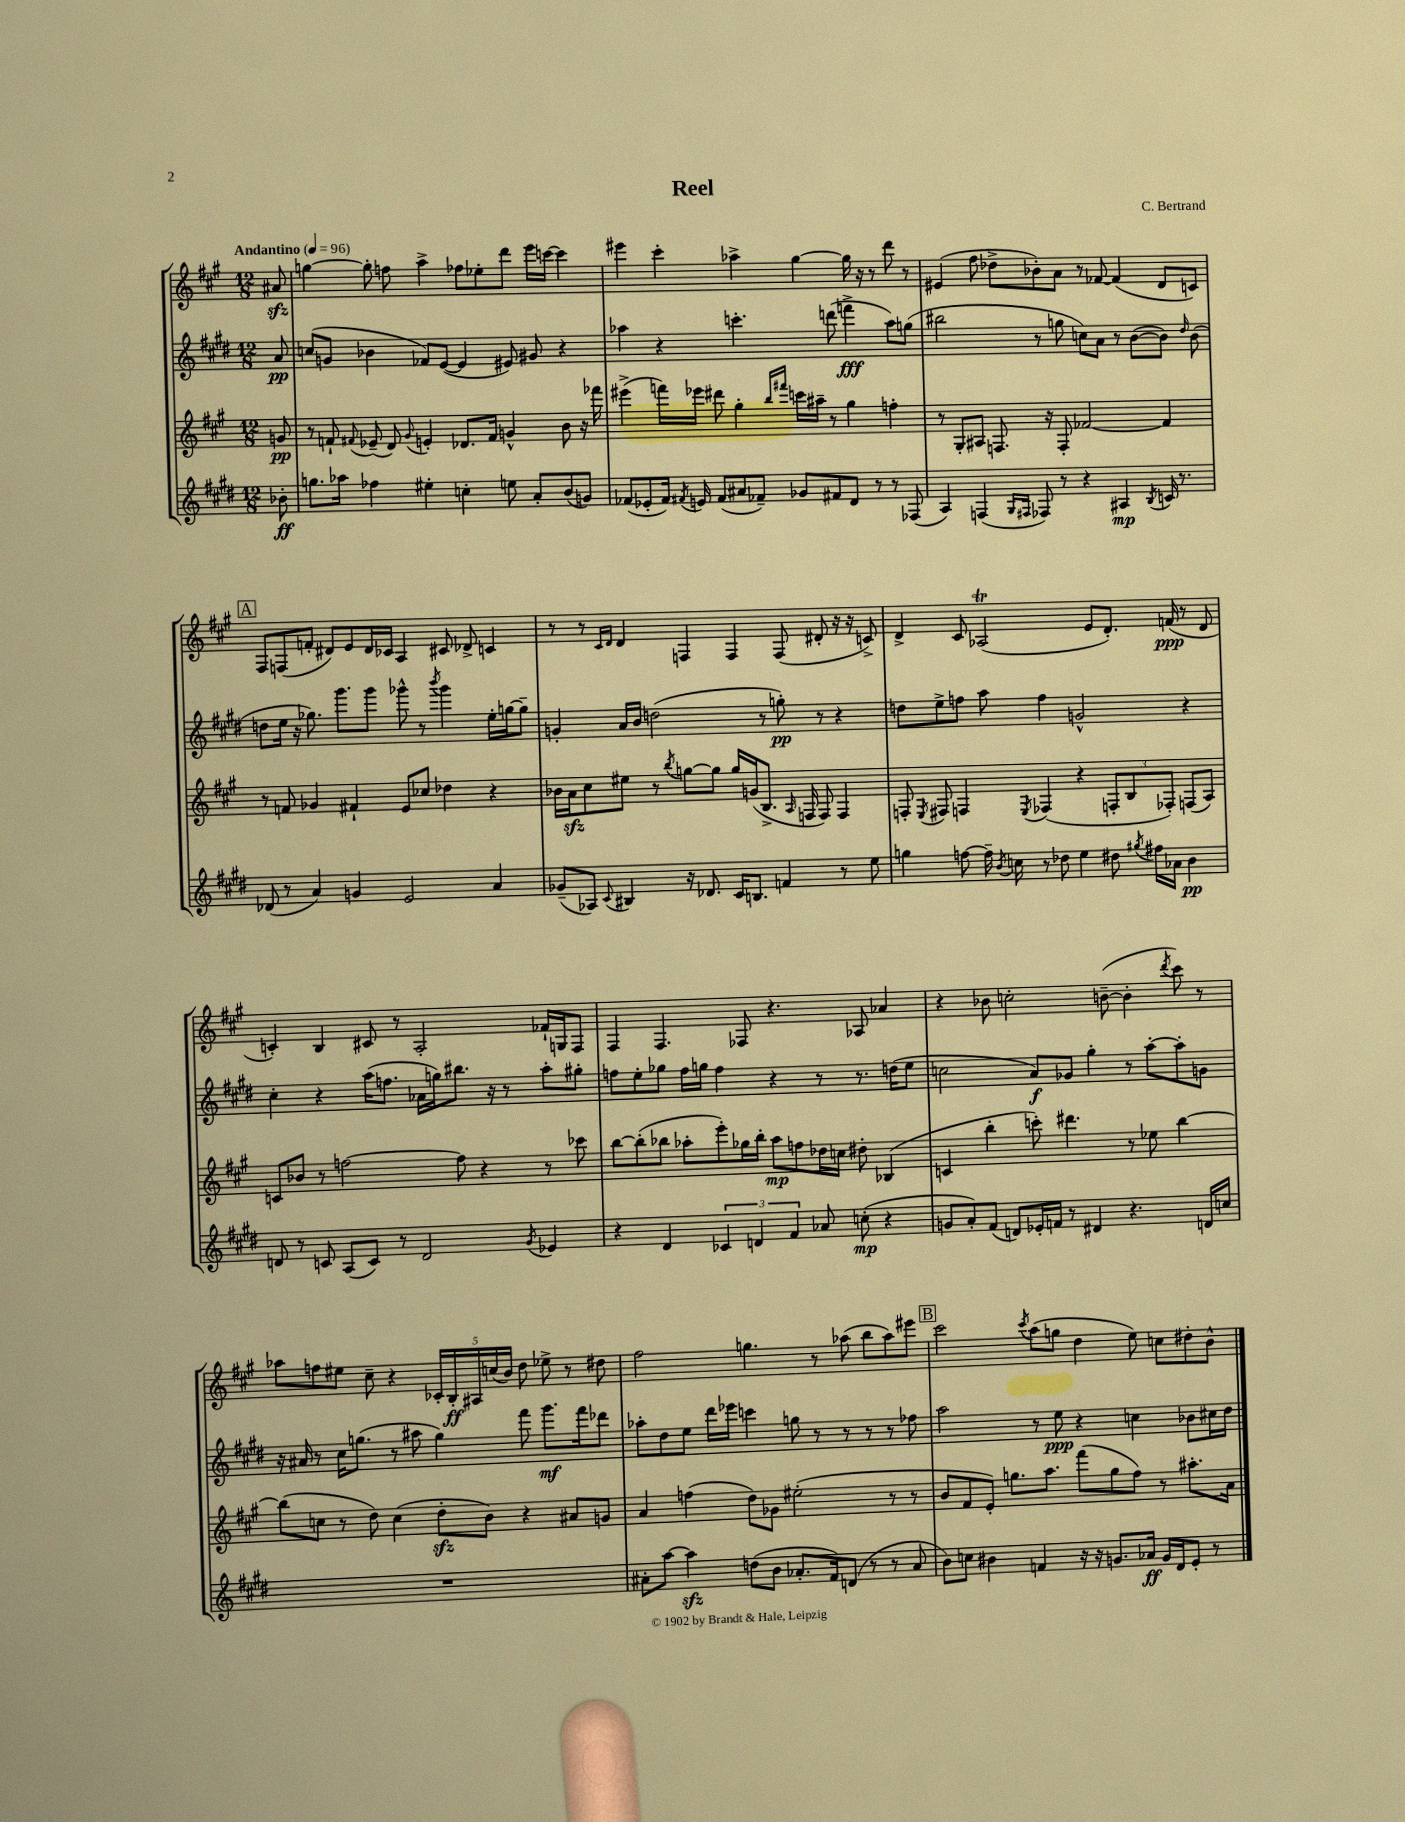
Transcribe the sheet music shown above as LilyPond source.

\header { title = "Reel" composer = "C. Bertrand" }
<<
\new StaffGroup <<
\new Staff = "s0" {
    \clef treble \key a \major \numericTimeSignature \time 12/8 \partial 8 \tempo "Andantino" 4 = 96
    \autoBeamOff ais'8\sfz |
    g''4~ g''8-. f''8 a''4-> fes''8[ ees''8-. d'''8] e'''16[ c'''16]~ c'''4 |
    eis'''4 cis'''4-. aes''4-> gis''4~ gis''16 r16 r8 d'''8 r8 |
    eis'4( fis''8 des''8[-> bes'8-.) a'8] r8 fes'8~ fes'4( d'8[ c'8]) |
    \mark \markup { \box "A" } fis8[ f8( f'8]-. dis'8[) e'8 dis'16 ces'16] a4 cis'8 des'8-> c'4 |
    r8 r8 \grace { cis'16[ d'16] } d'4 f4 f4 f8( dis'8-. r16 r16 c'8->) |
    d'4-> cis'8 aes2\trill( e'8[ d'8.]-.) f'16\ppp( r8 d'8 |
    c'4-.) b4 cis'8 r8 a2-. fes'16[-! g16 fis8] |
    fis4 fis4. fes8 r4. aes8 aes'4 |
    r4 bes'8 c''2-. b'8~--( b'4-. \acciaccatura { d'''8 } cis'''8) r8 |
    aes''8[ f''8 eis''8] cis''8-- r4 \tuplet 5/4 { ces'16[-. b16-.\ff ais16 c''16( b'16]) } d''8 ees''8-> r8 dis''8 |
    fis''2 g''4. r8 aes''8( b''8[ aes''8) eis'''8] |
    \mark \markup { \box "B" } cis'''2 \acciaccatura { cis'''8 } a''8[( g''8] d''4 e''8) c''8[ dis''8-. b'8]-^ \bar "|." |
}
\new Staff = "s1" {
    \clef treble \key e \major \numericTimeSignature \time 12/8 \partial 8
    \autoBeamOff a'8\pp |
    c''8[( g'8] bes'4 fes'8[) e'8]~( e'4 eis'8) gis'8 r4 |
    aes''4 r4 c'''4.-. d'''8( f'''4->\fff aes''8[) g''8]( |
    bis''2 r8 g''8 c''8[) a'8] r8 b'8[~( b'8]) \grace { dis''16 } b'8( |
    \mark \markup { \box "A" } d''8[ e''16] r16 ges''8.) gis'''8.[ gis'''8] ges'''8-^ r8 \acciaccatura { b'''8 } ges'''4 e''16[-. g''16~ g''8]-- |
    g'4-. a'16[ b'16] d''2( r8 g''8-.\pp) r8 r4 |
    d''8[ e''8-> f''8] a''8 f''4 g'2-^ r4 |
    cis''4-. r4 a''16[( f''8.] aes'16[ g''16) bis''8.] r16 r8 a''8[-. gis''8]-. |
    f''8[ e''8-. ges''8] f''16[ g''16] f''4 r4 r8 r8. d''16[( e''8] |
    c''2 a'8[\f) ges'8] gis''4-. r8 a''8[~-. a''8-. g'8] |
    r16 ais'16 r8 cis''16[ g''8.]( r8 ais''8 g''4) fis'''8 gis'''8.[\mf fis'''16 des'''8] |
    aes''8[-. dis''8 e''8] dis'''16[ ees'''16] c'''4 g''8 r8 r8 r8 r8 fes''8 |
    \mark \markup { \box "B" } a''2 r8 e''8\ppp r4 c''4 bes'8[ cis''16 dis''16] \bar "|." |
}
\new Staff = "s2" {
    \clef treble \key a \major \numericTimeSignature \time 12/8 \partial 8
    \autoBeamOff g'8\pp |
    r8 f'8-! \appoggiatura { fis'8 } ees'8--( d'8) \appoggiatura { gis'8 } e'4-. des'8.[ fis'16] g'4-^ b'8 r16 fes'''16 |
    eis'''4->( f'''16[) ees'''16] dis'''8 gis''4-. \grace { b''16[ fis'''16] } c'''16[ ais''16]-- r8 gis''4 f''4-. |
    r8 gis8[-. ais8] f8. r16 f8-. fes'2~ fes'4 |
    \mark \markup { \box "A" } r8 f'8 ges'4 fis'4-! e'8[ ces''8] des''4 r4 |
    bes'16[ a'16\sfz cis''8 eis''8] r8 \acciaccatura { b''8 } g''8[~ g''8] g''16[ g'16( b8.]-> \grace { a16 } f16 f8) f4 |
    f8-. \acciaccatura { e8 } fis8 f4 \acciaccatura { e8 } fes4( r4 \tuplet 3/2 { f8[-. b8 fes8]-.) } f8[( a8]) |
    c'8[ bes'8] r8 f''2~ f''8 r4 r8 ces'''8 |
    b''8[~ b''8-.( bes''8] aes''8[-. e'''8-.) ges''16 bes''16]-. aes''8[\mp f''8 des''16 c''16] dis''8-. bes4( |
    c'4 b''4-. c'''8-.) dis'''4. r8 ees''8 b''4~ |
    b''8[( c''8] r8 d''8) c''4( d''8[-.\sfz b'8]) r4 ais'8[ g'8] |
    a'4 f''4( d''8[) ges'8] eis''2-.( r8 r8 |
    \mark \markup { \box "B" } b'8[ fis'8 e'8]-.) g''8.[ a''8.] fis'''8[( g''8 fis''8]) r8 ais''8.[-. a'16] \bar "|." |
}
\new Staff = "s3" {
    \clef treble \key e \major \numericTimeSignature \time 12/8 \partial 8
    \autoBeamOff bes'8-.\ff |
    g''8.[ aes''16] fes''4 eis''4-. c''4-. e''8 a'8[-. b'8( g'8]) |
    fes'8[( ees'8-. fes'16]) \acciaccatura { fis'8 } e'16 fis'8[( ais'8 fes'8]--) ges'8[ fis'8 dis'8] r8 r8 fes8( |
    a4) f4( \grace { gis16[ fis16] } fes8) r8 r4 ais4\mp \acciaccatura { b8 } c'16 r8. |
    \mark \markup { \box "A" } des'8( r8 a'4) g'4 e'2 a'4 |
    ges'8[--( aes8]) \appoggiatura { cis'8 } bis4 r16 des'8. cis'16[ b8.] f'4 r8 e''8 |
    g''4 f''8~ f''16-- \acciaccatura { b'8 } c''16 r8 des''8 e''4 dis''8 \acciaccatura { gis''8 } fis''16[ aes'16] b'4\pp |
    d'8 r8 c'8 a8[( c'8]) r8 d'2 \acciaccatura { gis'8 } ees'4 |
    r4 dis'4 \tuplet 3/2 { ces'4 d'4 fis'4 } aes'8 c''8-.\mp( r4 |
    g'8[ a'8-.) fis'8]( d'8[) ees'16-. f'16] r8 dis'4 r4. d'16[ c''16] |
    R1. |
    ais'8[-. a''8]~ a''4\sfz d''8[( b'8] aes'8.[-. fis'16) d'8]( r8 r8 aes'8 |
    \mark \markup { \box "B" } b'8[) c''8] bis'4 f'4 r16 r16 g'8.[ aes'16]\ff g'16[ dis'16 e'8]-. r8 \bar "|." |
}
>>
>>
\layout { \context { \Score \remove "Bar_number_engraver" } }
